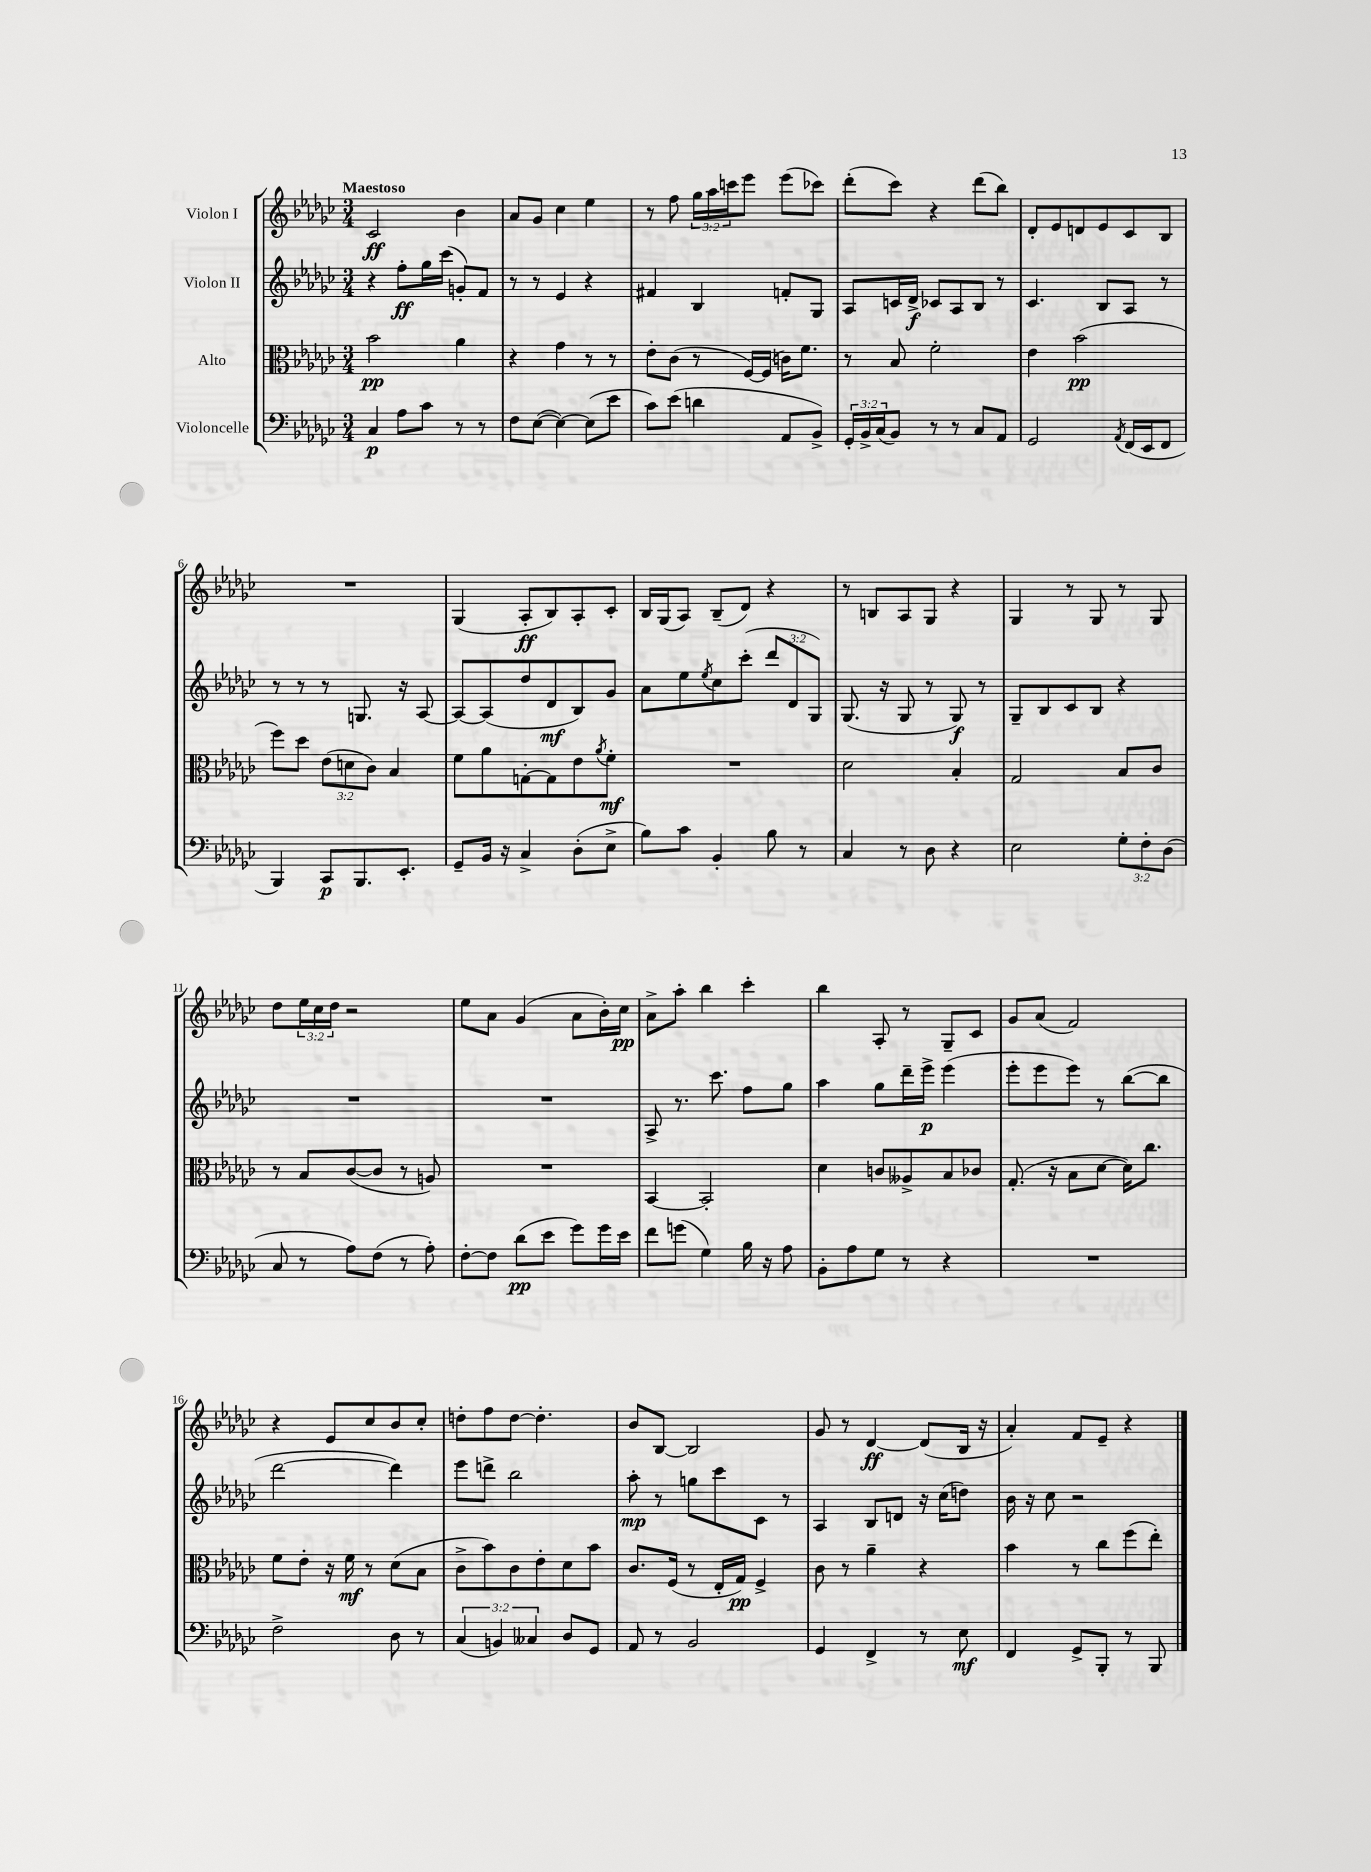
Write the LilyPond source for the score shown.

<<
\new StaffGroup <<
\new Staff = "s0" \with { instrumentName = "Violon I" } {
    \clef treble \key ges \major \numericTimeSignature \time 3/4 \override Staff.TupletNumber.text = #tuplet-number::calc-fraction-text \tempo "Maestoso"
    ces'2\ff bes'4 |
    aes'8 ges'8 ces''4 ees''4 |
    r8 f''8 \tuplet 3/2 { ges''16 aes''16 c'''16 } ees'''8 ees'''8( ces'''8) |
    des'''8-.( ces'''8) r4 des'''8( bes''8) |
    des'8-. ees'8 d'8 ees'8 ces'8 bes8 |
    R2. |
    ges4( aes8-.\ff bes8) aes8-. ces'8-. |
    bes16 ges16( aes8) bes8--( des'8) r4 |
    r8 b8 aes8 ges8 r4 |
    ges4 r8 ges8 r8 ges8 |
    des''8 \tuplet 3/2 { ees''16 ces''16 des''16 } r2 |
    ees''8 aes'8 ges'4( aes'8 bes'16-.) ces''16\pp |
    aes'8-> aes''8-. bes''4 ces'''4-. |
    bes''4 aes8-. r8 ges8-- ces'8 |
    ges'8 aes'8( f'2) |
    r4 ees'8 ces''8 bes'8 ces''8-. |
    d''8-. f''8 d''8~ d''4.-. |
    bes'8 bes8~ bes2 |
    ges'8 r8 des'4~\ff des'8( bes16 r16 |
    aes'4-.) f'8 ees'8-- r4 \bar "|." |
}
\new Staff = "s1" \with { instrumentName = "Violon II" } {
    \clef treble \key ges \major \numericTimeSignature \time 3/4 \override Staff.TupletNumber.text = #tuplet-number::calc-fraction-text
    r4 f''8-.\ff ges''16 ces'''16( g'8-.) f'8 |
    r8 r8 ees'4 r4 |
    fis'4 bes4 f'8-. ges8 |
    aes8 c'16 des'16->\f ces'8 aes8 bes8 r8 |
    ces'4. bes8 aes8 r8 |
    r8 r8 r8 g8. r16 aes8~ |
    aes8~ aes8( des''8 des'8\mf bes8) ges'8 |
    aes'8 ees''8 \acciaccatura { ees''8 } ces''8 ces'''8-.( \tuplet 3/2 { des'''8 des'8 ges8) } |
    ges8.( r16 ges8 r8 ges8\f) r8 |
    ges8-- bes8 ces'8 bes8 r4 |
    R2. |
    R2. |
    aes8-> r8. ces'''8. f''8 ges''8 |
    aes''4 ges''8 des'''16-- ees'''16->\p ees'''4( |
    ees'''8-. ees'''8 ees'''8) r8 bes''8~( bes''8 |
    des'''2~ des'''4) |
    ees'''8 d'''8-> bes''2 |
    aes''8-.\mp r8 g''8 ces'''8 ces'8 r8 |
    aes4 bes8 d'8 r16 ces''16( d''8) |
    bes'16 r16 ces''8 r2 \bar "|." |
}
\new Staff = "s2" \with { instrumentName = "Alto" } {
    \clef alto \key ges \major \numericTimeSignature \time 3/4 \override Staff.TupletNumber.text = #tuplet-number::calc-fraction-text
    bes'2\pp aes'4 |
    r4 ges'4 r8 r8 |
    ees'8-. ces'8( r8 f16~) f16( c'16) f'8. |
    r8 bes8 f'2-. |
    ees'4 bes'2\pp( |
    f''8) des''8 \tuplet 3/2 { ees'8( d'8 ces'8) } bes4 |
    f'8 aes'8 g8~-. g8 ees'8 \acciaccatura { aes'8 } f'8-.\mf |
    R2. |
    des'2 bes4-. |
    ges2 bes8 ces'8 |
    r8 bes8 ces'8~( ces'8 r8 a8) |
    R2. |
    bes,4~ bes,2-. |
    des'4 c'8 aeses8-> bes8 ces'8 |
    ges8.-.( r16 bes8 des'8~ des'16) ces''8. |
    f'8 ees'8-. r16 f'16\mf r8 des'8( bes8 |
    ces'8-> bes'8) ces'8 ees'8-. des'8 bes'8 |
    ces'8. f16( r8 ees16-. ges16\pp) f4-> |
    ces'8 r8 aes'4-- r4 |
    bes'4 r8 ces''8 f''8( ees''8-.) \bar "|." |
}
\new Staff = "s3" \with { instrumentName = "Violoncelle" } {
    \clef bass \key ges \major \numericTimeSignature \time 3/4 \override Staff.TupletNumber.text = #tuplet-number::calc-fraction-text
    ces4\p aes8 ces'8 r8 r8 |
    f8 ees8~( ees4~) ees8( ees'8 |
    ces'8) ees'8( d'4 aes,8 bes,8->) |
    \tuplet 3/2 { ges,16-. bes,16-> ces16( } bes,8) r8 r8 ces8 aes,8 |
    ges,2 \acciaccatura { aes,8 } f,16( ees,16 f,8 |
    bes,,4) ces,8\p bes,,8. ees,8.-. |
    ges,8-- bes,16 r16 ces4-> des8-.( ees8-> |
    bes8) ces'8 bes,4-. bes8 r8 |
    ces4 r8 des8 r4 |
    ees2 \tuplet 3/2 { ges8-. f8-. des8( } |
    ces8 r8 aes8) f8( r8 aes8-.) |
    f8~-. f8 des'8\pp( ees'8 ges'8) ges'16 ees'16 |
    f'8 g'8( ges4) bes16 r16 aes8 |
    bes,8-. aes8 ges8 r8 r4 |
    R2. |
    f2-> des8 r8 |
    \tuplet 3/2 { ces4( b,4) ceses4 } des8 ges,8 |
    aes,8 r8 bes,2 |
    ges,4 f,4-> r8 ees8\mf |
    f,4 ges,8-> bes,,8-. r8 bes,,8 \bar "|." |
}
>>
>>
